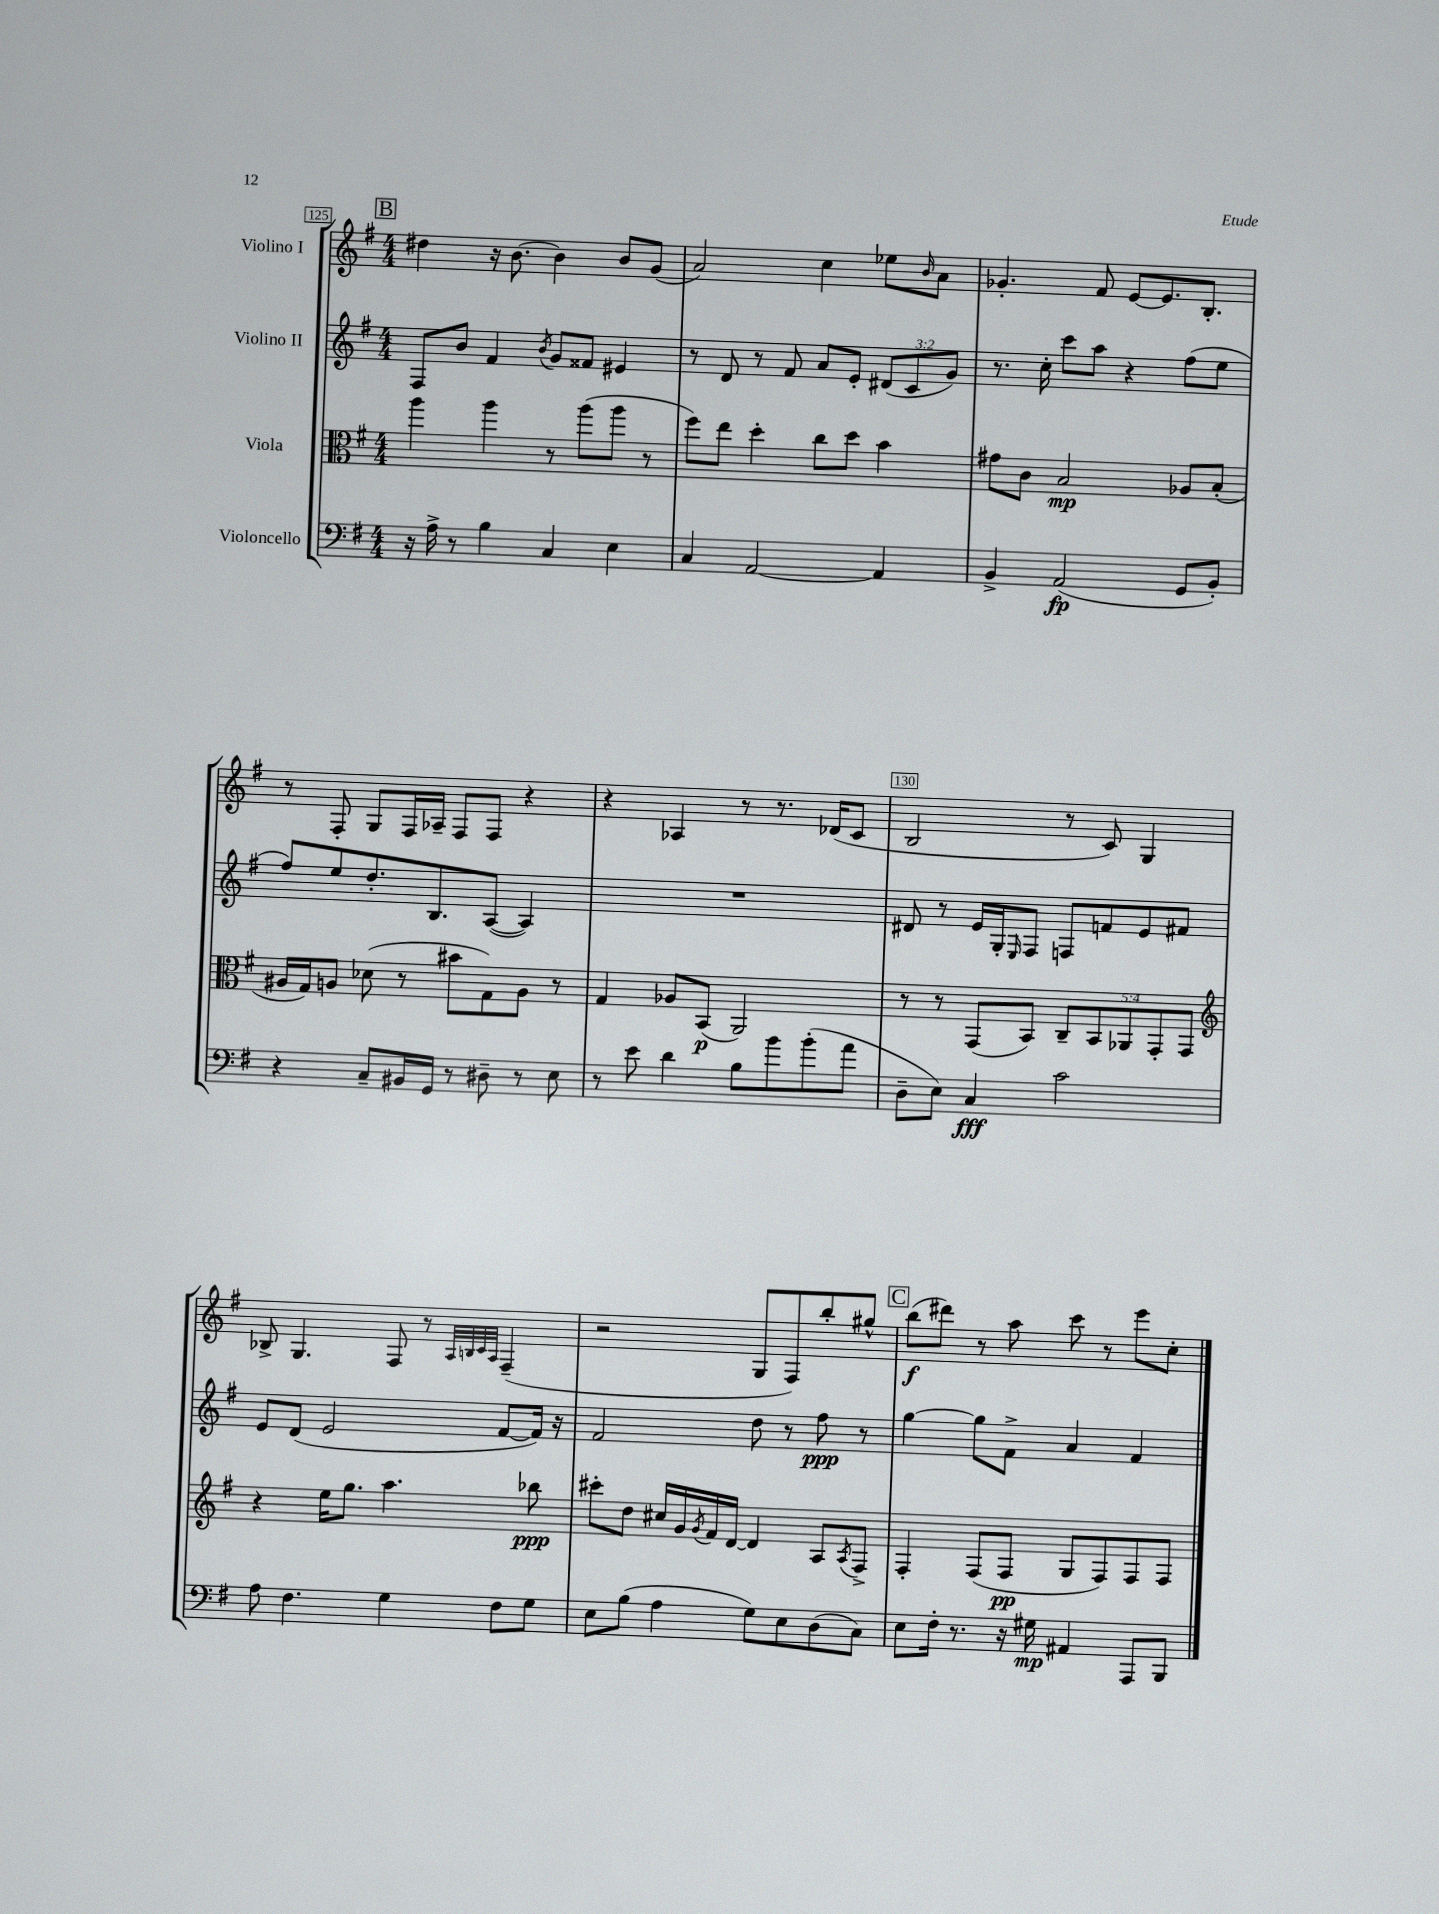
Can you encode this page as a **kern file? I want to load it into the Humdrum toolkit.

**kern	**kern	**kern	**kern
*staff4	*staff3	*staff2	*staff1
*clefF4	*clefC3	*clefG2	*clefG2
*k[f#]	*k[f#]	*k[f#]	*k[f#]
*M4/4	*M4/4	*M4/4	*M4/4
16r	4aa	8F#	4dd#
16A^	.	.	.
8r	.	8b	.
4B	4aa	4f#	16r
.	.	.	[8.b
.	.	8qb	.
4C	8r	8g	4b]
.	(8aa	8f##	.
4E	8aa	4e#	8b
.	8r	.	(8g
=	=	=	=
4C	8ff#)	8r	2a)
.	8ee	8d	.
[2AA	4dd'	8r	.
.	.	8f#	.
.	8cc	8a	4cc
.	8dd	8e'	.
4AA]	4b	(12d#	8ee-
.	.	12c	.
.	.	.	16qqb
.	.	.	8a
.	.	12g)	.
=	=	=	=
4BB^	8g#	8.r	4.g-'
.	8c	.	.
.	.	16cc'	.
(2AA	2B	8ccc	.
.	.	8aa	8f#
.	.	4r	[8e
.	.	.	8.e]
8GG	8A-	(8ff#	.
.	.	.	8.B'
8BB')	(8B'	8ee	.
=	=	=	=
4r	16A#	8ff#)	8r
.	16G)	.	.
.	8A	8ee	8F#'
8C~	(8d-	8.dd'	8G
16BB#	8r	.	16F#
16GG	.	8.B	16A-~
8r	8b#	.	8F#
8D#~	8G)	([8A	8F#
8r	8A	4A])	4r
8E	8r	.	.
=	=	=	=
8r	4G	1r	4r
8e	.	.	.
4d	8A-	.	4A-
.	(8BB	.	.
8B	2AA)	.	8r
8b	.	.	8.r
(8b'	.	.	.
.	.	.	(16d-
8a	.	.	8c
=	=	=	=
8D~	8r	8d#	2B
8E)	8r	8r	.
4C	(8GG	16e	.
.	.	16G'	.
.	.	16qqE	.
.	8BB)	8F#	.
2c	10C~	8F	8r
.	10BB	.	.
.	.	8f	8c)
.	10AA-	.	.
.	.	8e	4G
.	10GG'	.	.
.	.	8f#	.
.	10GG	.	.
=	=	=	=
*	*clefG2	*	*
8A	4r	8e	8B-^
4.F#	.	(8d	4.G
.	16ee	2e	.
.	8.gg	.	.
4G	4.aa	.	8F#
.	.	.	8r
.	.	.	32qqA
.	.	.	32qqB
.	.	.	32qqc
.	.	.	32qqA
8F#	.	[8f#	(4F#~
8G	8bb-	16f#])	.
.	.	16r	.
=	=	=	=
8E	8ccc#'	2f#	2r
(8B	8dd	.	.
4A	16cc#	.	.
.	16g	.	.
.	8qg	.	.
.	16f#	.	.
.	[16d	.	.
8G)	4d]	8dd	8G
8E	.	8r	8F#)
(8D	8A	8ff#	8bb'
.	8qA	.	.
8C)	8F#^	8r	8gg#^^
=	=	=	=
8E	4F#'	[4gg	(8bb
16F#'	.	.	8ddd#)
8.r	.	.	.
.	(8F#	8gg]	8r
16r	8F#	8f#^	8aa
16G#	.	.	.
4AA#	8G	4a	8ccc
.	8F#)	.	8r
8AAA	8F#	4f#	8eee
8BBB	8F#	.	8cc'
==	==	==	==
*-	*-	*-	*-
